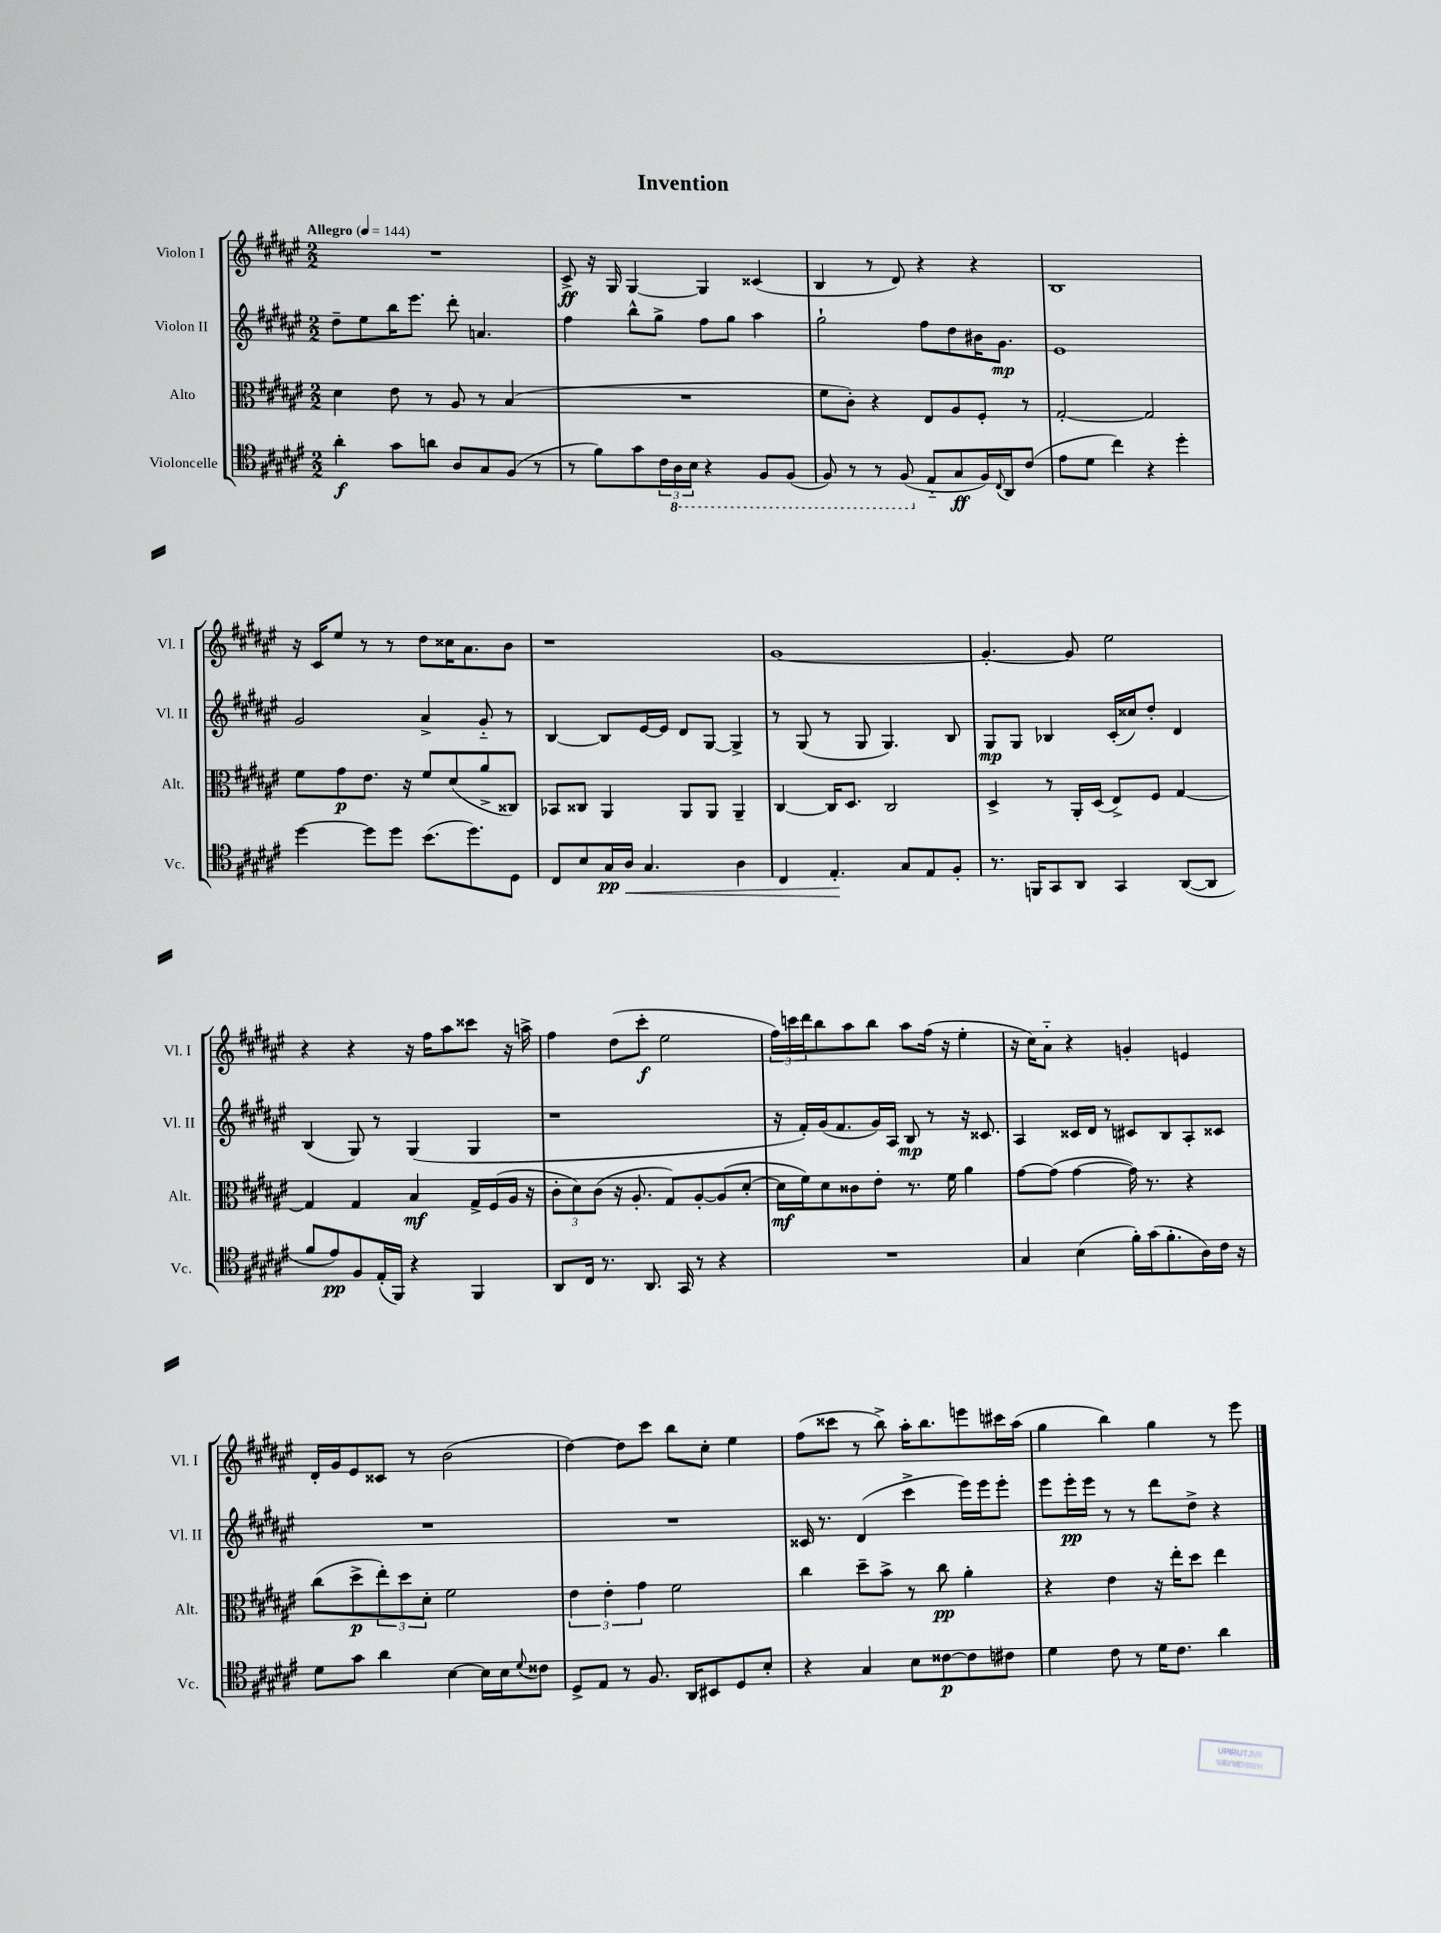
\header { title = "Invention" }
<<
\new StaffGroup <<
\new Staff = "s0" \with { instrumentName = "Violon I" shortInstrumentName = "Vl. I" } {
    \clef treble \key fis \major \numericTimeSignature \time 2/2 \tempo "Allegro" 4 = 144
    R1 |
    cis'8->\ff r16 gis16 gis4~ gis4 cisis'4( |
    b4 r8 dis'8) r4 r4 |
    b1 |
    r16 cis'16 eis''8 r8 r8 dis''8 cisis''16 ais'8. b'8 |
    r1 |
    gis'1~ |
    gis'4.~-. gis'8 eis''2 |
    r4 r4 r16 fis''16 ais''8 cisis'''8 r16 a''16-> |
    fis''4 dis''8( cis'''8-.\f eis''2 |
    \tuplet 3/2 { fis''16) c'''16 dis'''16 } b''8 ais''8 b''8 ais''8 fis''16( r16 eis''4-. |
    r16 cis''16) ais'8-_ r4 g'4-. e'4 |
    dis'16-. gis'16 eis'8 cisis'8 r8 b'2( |
    dis''4~) dis''8 cis'''8 b''8 cis''8-. eis''4 |
    fis''8( cisis'''8 r8 b''8->) ais''16-. b''8. e'''8 cis'''16 ais''16( |
    gis''4 b''4) gis''4 r8 eis'''8 \bar "|." |
}
\new Staff = "s1" \with { instrumentName = "Violon II" shortInstrumentName = "Vl. II" } {
    \clef treble \key fis \major \numericTimeSignature \time 2/2
    dis''8-- eis''8 b''16 eis'''8. dis'''8-. a'4. |
    fis''4 b''8-^ gis''8-> fis''8 gis''8 ais''4 |
    gis''2-! fis''8 dis''8 bis'16 gis'8.\mp |
    eis'1 |
    gis'2 ais'4-> gis'8-_ r8 |
    b4~ b8 eis'16~ eis'16 dis'8 gis8~ gis4-> |
    r8 gis8( r8 gis8 gis4.) b8 |
    gis8\mp gis8 bes4 cis'16-.( cisis''16) dis''8-. dis'4 |
    b4( gis8) r8 gis4( gis4 |
    r1 |
    r16 fis'16-.) gis'16( fis'8. gis'16) ais16 b8\mp r8 r16 cisis'8. |
    ais4 cisis'16 dis'16 r8 cis'8 b8 ais8-. cisis'8 |
    R1 |
    R1 |
    cisis'16 r8. dis'4( cis'''4-> eis'''16) eis'''16 eis'''8-. |
    eis'''8 eis'''16-.\pp eis'''16 r8 r8 dis'''8 dis''8-> r4 \bar "|." |
}
\new Staff = "s2" \with { instrumentName = "Alto" shortInstrumentName = "Alt." } {
    \clef alto \key fis \major \numericTimeSignature \time 2/2
    dis'4 eis'8 r8 ais8 r8 b4( |
    R1 |
    fis'8 cis'8-.) r4 eis8 ais8 fis8-. r8 |
    gis2~-. gis2 |
    fis'8 gis'8\p eis'8. r16 fis'8 dis'8( ais'8-> cisis8) |
    bes,8 cisis8 ais,4 ais,8 ais,8 ais,4-- |
    cis4~ cis16 dis8. cis2 |
    dis4-> r8 ais,16-. dis16( eis8->) fis8 gis4~ |
    gis4 gis4 b4\mf gis16-> fis16( ais16 r16 |
    \tuplet 3/2 { cis'8-. dis'8) cis'8( } r16 ais8.-. gis8) ais8~-. ais8( dis'8~-. |
    dis'16\mf fis'16) dis'8 cisis'8 eis'8-. r8. fis'16 ais'4 |
    gis'8~ gis'8( gis'4~ gis'16) r8. r4 |
    cis''8( dis''8->\p \tuplet 3/2 { eis''8-.) dis''8 dis'8-. } fis'2 |
    \tuplet 3/2 { eis'4 eis'4-. gis'4 } fis'2 |
    cis''4 dis''8-- b'8-> r8 cis''8\pp ais'4-. |
    r4 eis'4 r16 eis''16-. dis''8 eis''4 \bar "|." |
}
\new Staff = "s3" \with { instrumentName = "Violoncelle" shortInstrumentName = "Vc." } {
    \clef tenor \key fis \major \numericTimeSignature \time 2/2
    ais'4-.\f gis'8 a'8 ais8 gis8 fis8( r8 |
    r8 fis'8) gis'8 \tuplet 3/2 { cis'16 \ottava #-1 ais,16 b,16 } r4 fis,8 fis,8( |
    fis,8) r8 r8 fis,8( \ottava #0 eis8-_ gis8\ff fis16) \appoggiatura { cis8 } ais,16 cis'8( |
    eis'8 dis'8 cis''4) r4 dis''4-. |
    dis''4~ dis''8 dis''8 b'8.( dis''8.) dis8 |
    cis8 b8 gis16\pp ais16\< gis4. ais4 |
    cis4 eis4.-.\! gis8 eis8 fis8-. |
    r8. f,16 gis,8 ais,8 gis,4 ais,8~( ais,8 |
    fis'8 eis'8\pp) fis8 eis16-.( fis,16) r4 fis,4 |
    ais,8 cis16 r8. ais,8. gis,16 r8 r4 |
    R1 |
    gis4 b4( fis'16-.) gis'16( fis'8.-. ais16) cis'16 r16 |
    dis'8 gis'8 ais'4 b4~ b16 b16 \appoggiatura { dis'8 } cisis'8 |
    dis8-> eis8 r8 fis8. ais,16 bis,8 dis8 b8-. |
    r4 gis4 b8 cisis'8~\p cisis'8 cis'8 |
    dis'4 cis'8 r8 dis'16 cis'8. ais'4 \bar "|." |
}
>>
>>
\layout { \context { \Score \remove "Bar_number_engraver" } }
